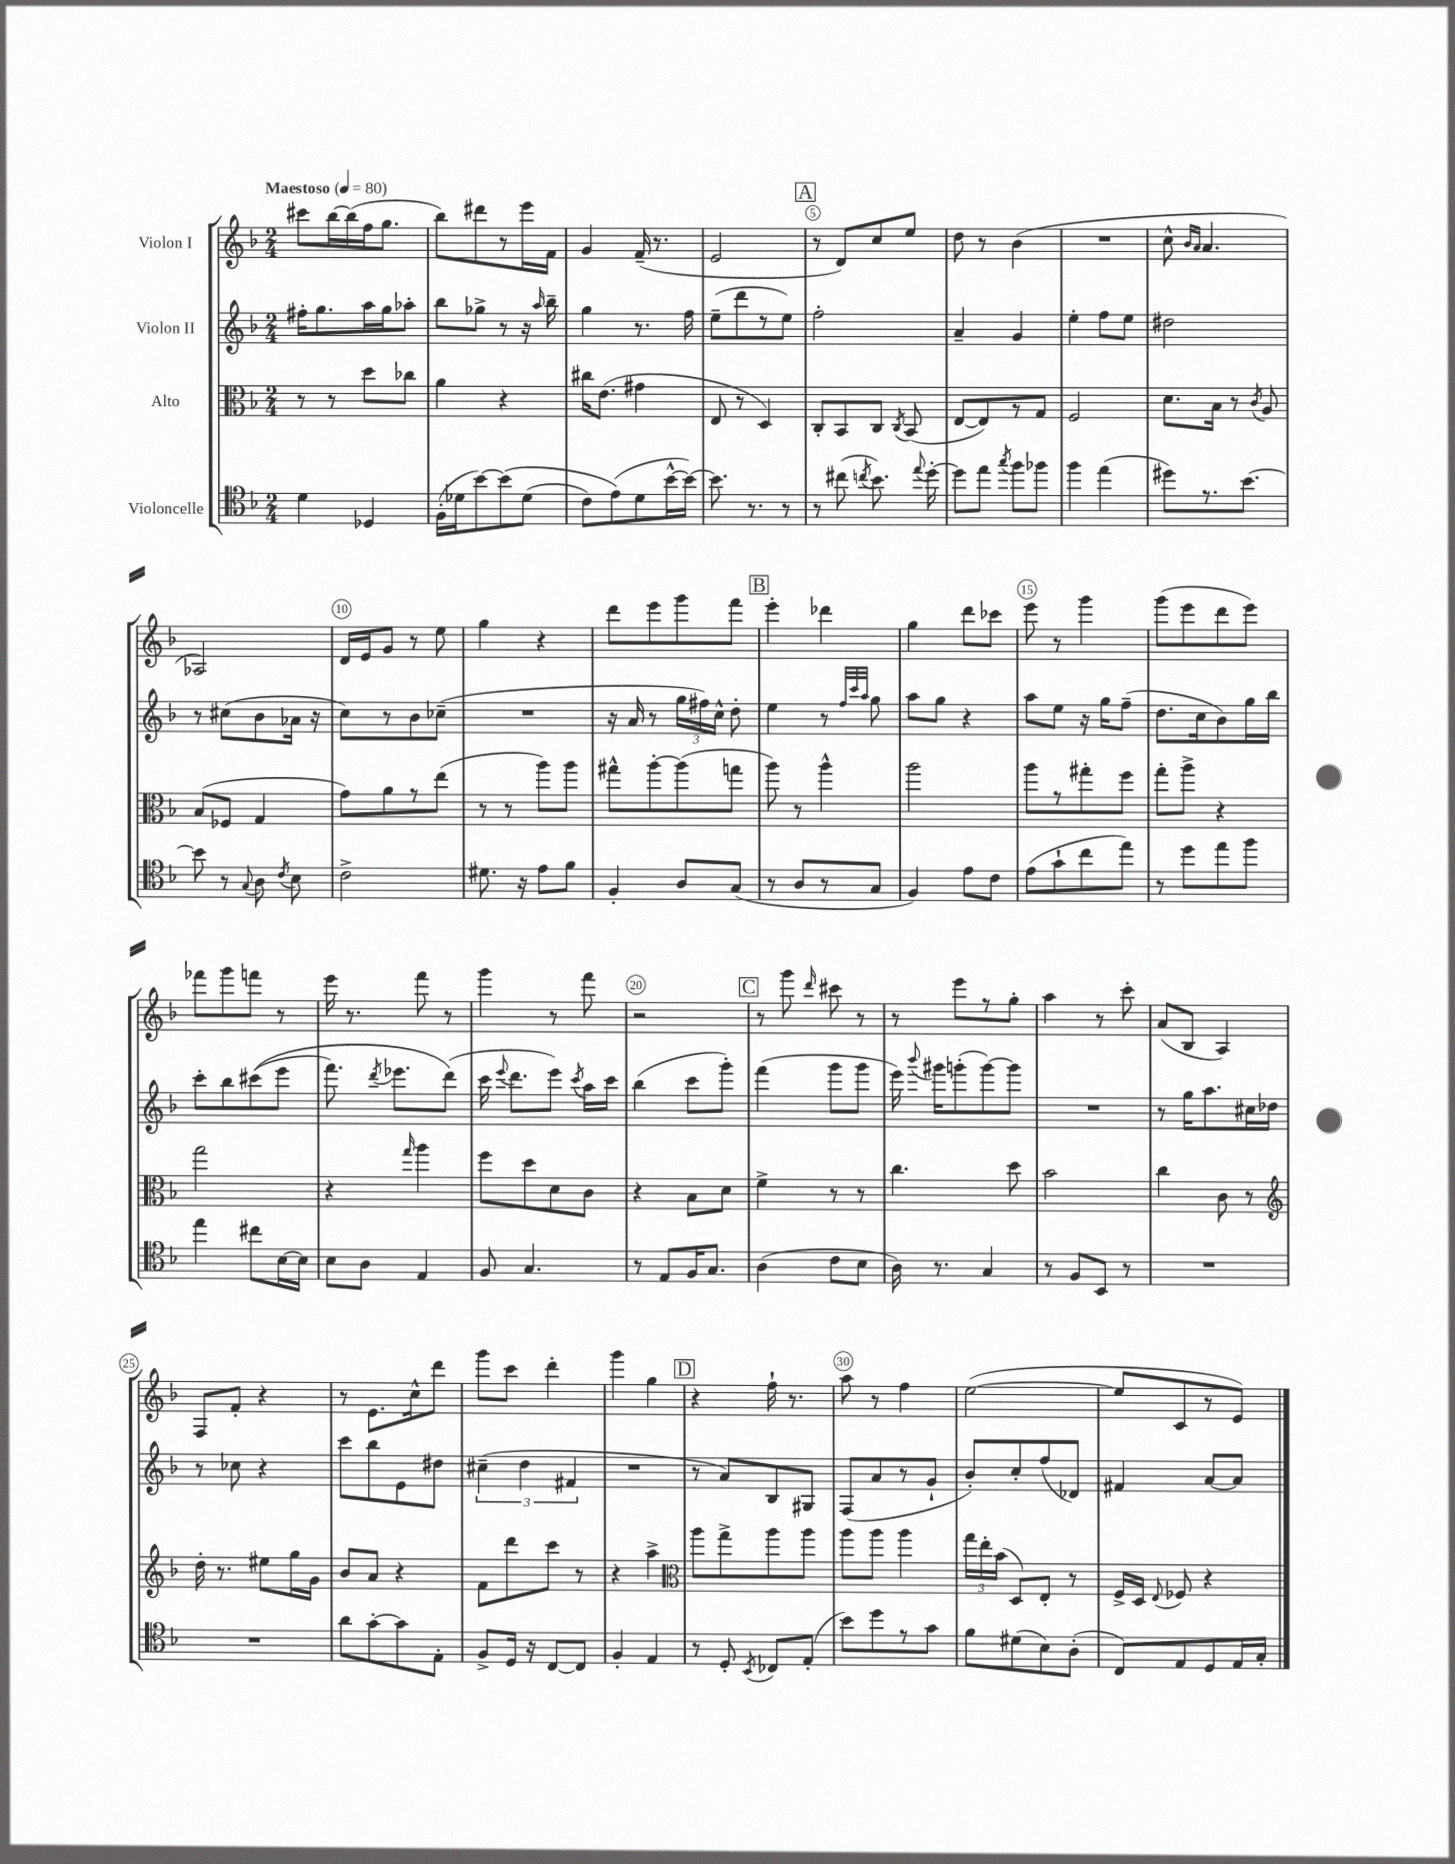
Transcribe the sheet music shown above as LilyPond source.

<<
\new StaffGroup <<
\new Staff = "s0" \with { instrumentName = "Violon I" } {
    \clef treble \key f \major \numericTimeSignature \time 2/4 \tempo "Maestoso" 4 = 80
    \autoBeamOff cis'''8[ bes''16~ bes''16( f''16 g''8.] |
    bes''8[) dis'''8 r8 e'''16 f'16] |
    g'4 f'16--( r8. |
    e'2 |
    \mark \markup { \box "A" } r8 d'8[) c''8 e''8] |
    d''8 r8 bes'4( |
    R2 |
    c''8-^ \grace { bes'16[ a'16] } a'4. |
    aes2) |
    d'16[ e'16 g'8] r8 e''8 |
    g''4 r4 |
    d'''8[ e'''8 g'''8 f'''8] |
    \mark \markup { \box "B" } e'''4-. des'''4 |
    g''4 d'''8[ ces'''8] |
    e'''8 r8 g'''4 |
    g'''8[( e'''8 d'''8 e'''8]) |
    fes'''8[ g'''8 f'''8] r8 |
    e'''16 r8. f'''8 r8 |
    g'''4 r8 f'''8 |
    r2 |
    \mark \markup { \box "C" } r8 g'''8 \grace { d'''16 } cis'''8 r8 |
    r8 e'''8[ r8 g''8]-. |
    a''4 r8 c'''8-. |
    a'8[( bes8] a4) |
    f8[ f'8]-. r4 |
    r8 e'8.[ c''16-^ d'''8] |
    g'''8[ c'''8] d'''4-. |
    g'''4 g''4 |
    \mark \markup { \box "D" } r4 f''16-! r8. |
    a''8 r8 f''4 |
    e''2~( |
    e''8[ c'8 r8 e'8]) \bar "|." |
}
\new Staff = "s1" \with { instrumentName = "Violon II" } {
    \clef treble \key f \major \numericTimeSignature \time 2/4
    \autoBeamOff fis''16[-. g''8. a''16 g''16 aes''8]-. |
    bes''8[ ges''8]-> r8 r16 \grace { a''16 } bes''16-- |
    g''4 r8. f''16 |
    e''8[--( d'''8 r8 e''8]) |
    \mark \markup { \box "A" } f''2-. |
    a'4-- g'4 |
    e''4-. f''8[ e''8] |
    dis''2 |
    r8 cis''8[( bes'8 aes'16] r16 |
    c''8[) r8 bes'8 ces''8]--( |
    R2 |
    r16 a'16 r8 \tuplet 3/2 { g''16[ fis''16) c''16]-^ } d''8-. |
    \mark \markup { \box "B" } e''4 r8 \grace { f''32[ c'''32 a''32] } g''8 |
    a''8[ g''8] r4 |
    a''8[ e''8] r16 g''16[ f''8]--( |
    d''8.[ c''16 bes'8) g''16 bes''16] |
    c'''8[-. bes''8 cis'''8(\( e'''8] |
    f'''8.) \acciaccatura { d'''8 } ees'''8.[ d'''8](\) |
    c'''16 \appoggiatura { e'''8 } d'''8.[ e'''8]) \acciaccatura { c'''8 } a''16[ c'''16] |
    bes''4( c'''8[ g'''8]-.) |
    \mark \markup { \box "C" } f'''4( g'''8[ g'''8] |
    e'''16) \appoggiatura { bes'''8 } gis'''16[ g'''8-.( g'''8~) g'''8] |
    R2 |
    r8 g''16[ a''8. cis''16 des''16] |
    r8 ces''8 r4 |
    c'''8[ bes''8 e'8 dis''8] |
    \tuplet 3/2 { cis''4--( d''4 fis'4 } |
    R2 |
    \mark \markup { \box "D" } r8 a'8[) bes8 gis8] |
    f8[( a'8 r8 g'8]-! |
    bes'8[-.) c''8-. f''8( des'8]) |
    fis'4 a'8[~ a'8] \bar "|." |
}
\new Staff = "s2" \with { instrumentName = "Alto" } {
    \clef alto \key f \major \numericTimeSignature \time 2/4
    \autoBeamOff r8 r8 d''8[ ces''8] |
    a'4 r4 |
    cis''16[ e'8.]( gis'4 |
    e8 r8 d4) |
    \mark \markup { \box "A" } c8[-. bes,8 c8] \acciaccatura { c8 } bes,8( |
    e8[~ e8) r8 g8] |
    f2 |
    d'8.[ bes16] r8 \acciaccatura { c'8 } a8 |
    bes8[( fes8] g4 |
    g'8[) a'8 r8 e''8]( |
    r8 r8 a''8[) a''8] |
    gis''8[-^ a''8~-. a''8( g''8] |
    \mark \markup { \box "B" } a''8) r8 a''4-^ |
    a''2 |
    a''8[ r8 gis''8-. f''8] |
    g''8[-. a''8]-> r4 |
    g''2 |
    r4 \grace { g''16 } a''4 |
    f''8[ d''8 d'8 c'8] |
    r4 bes8[ d'8] |
    \mark \markup { \box "C" } f'4-> r8 r8 |
    c''4. d''8 |
    bes'2 |
    c''4 c'8 r8 |
    \clef treble d''16-. r8. eis''8[ g''16 g'16] |
    bes'8[ a'8] r4 |
    f'8[ d'''8 c'''8] r8 |
    r4 a''4-> |
    \mark \markup { \box "D" } \clef alto a''8[ g''8-> a''8 a''8] |
    a''8[ a''8] a''4 |
    \tuplet 3/2 { g''16[ e''16-. bes'16]( } d8[) e8]-. r8 |
    f16[-> d16] \appoggiatura { e8 } fes8 r4 \bar "|." |
}
\new Staff = "s3" \with { instrumentName = "Violoncelle" } {
    \clef tenor \key f \major \numericTimeSignature \time 2/4
    \autoBeamOff d'4 des4 |
    f16[-.( des'16 bes'8~) bes'8\( des'8]( |
    c'8[) e'8(\) d'8 bes'16~-^ bes'16]~) |
    bes'8. r8. r8 |
    \mark \markup { \box "A" } r8 cis''8( \acciaccatura { c''8 } bes'8.) \appoggiatura { e''8 } d''16~-. |
    d''8[ e''8] \acciaccatura { g''8 } f''8[ fes''8] |
    f''4 e''4( |
    dis''8[) r8. bes'8.]~ |
    bes'8 r8 \appoggiatura { g8 } a8 \acciaccatura { c'8 } bes8 |
    c'2-> |
    dis'8. r16 e'8[ f'8] |
    f4-. a8[ g8]( |
    \mark \markup { \box "B" } r8 a8[ r8 g8] |
    f4) e'8[ c'8] |
    e'8[( g'8-! c''8 e''8]) |
    r8 d''8[ e''8 f''8] |
    e''4 cis''8[ bes16~ bes16] |
    bes8[ a8] e4 |
    f8 g4. |
    r8 e8[ f16 g8.] |
    \mark \markup { \box "C" } a4( c'8[ bes8] |
    a16) r8. g4 |
    r8 f8[ bes,8] r8 |
    R2 |
    R2 |
    a'8[ g'8~-. g'8 e8]-. |
    f8[-> d16] r16 c8[~ c8] |
    f4-. e4 |
    \mark \markup { \box "D" } r8 d8-. \acciaccatura { bes,8 } ces8[ e8]-.( |
    bes'8[) d''8 r8 g'8] |
    f'8[ dis'8( bes8) a8]-.( |
    c8[) e8 d8 e16 g16]-. \bar "|." |
}
>>
>>
\layout { \context { \Score \override BarNumber.break-visibility = ##(#f #t #t) barNumberVisibility = #(every-nth-bar-number-visible 5) \override BarNumber.stencil = #(make-stencil-circler 0.1 0.3 ly:text-interface::print) } }
